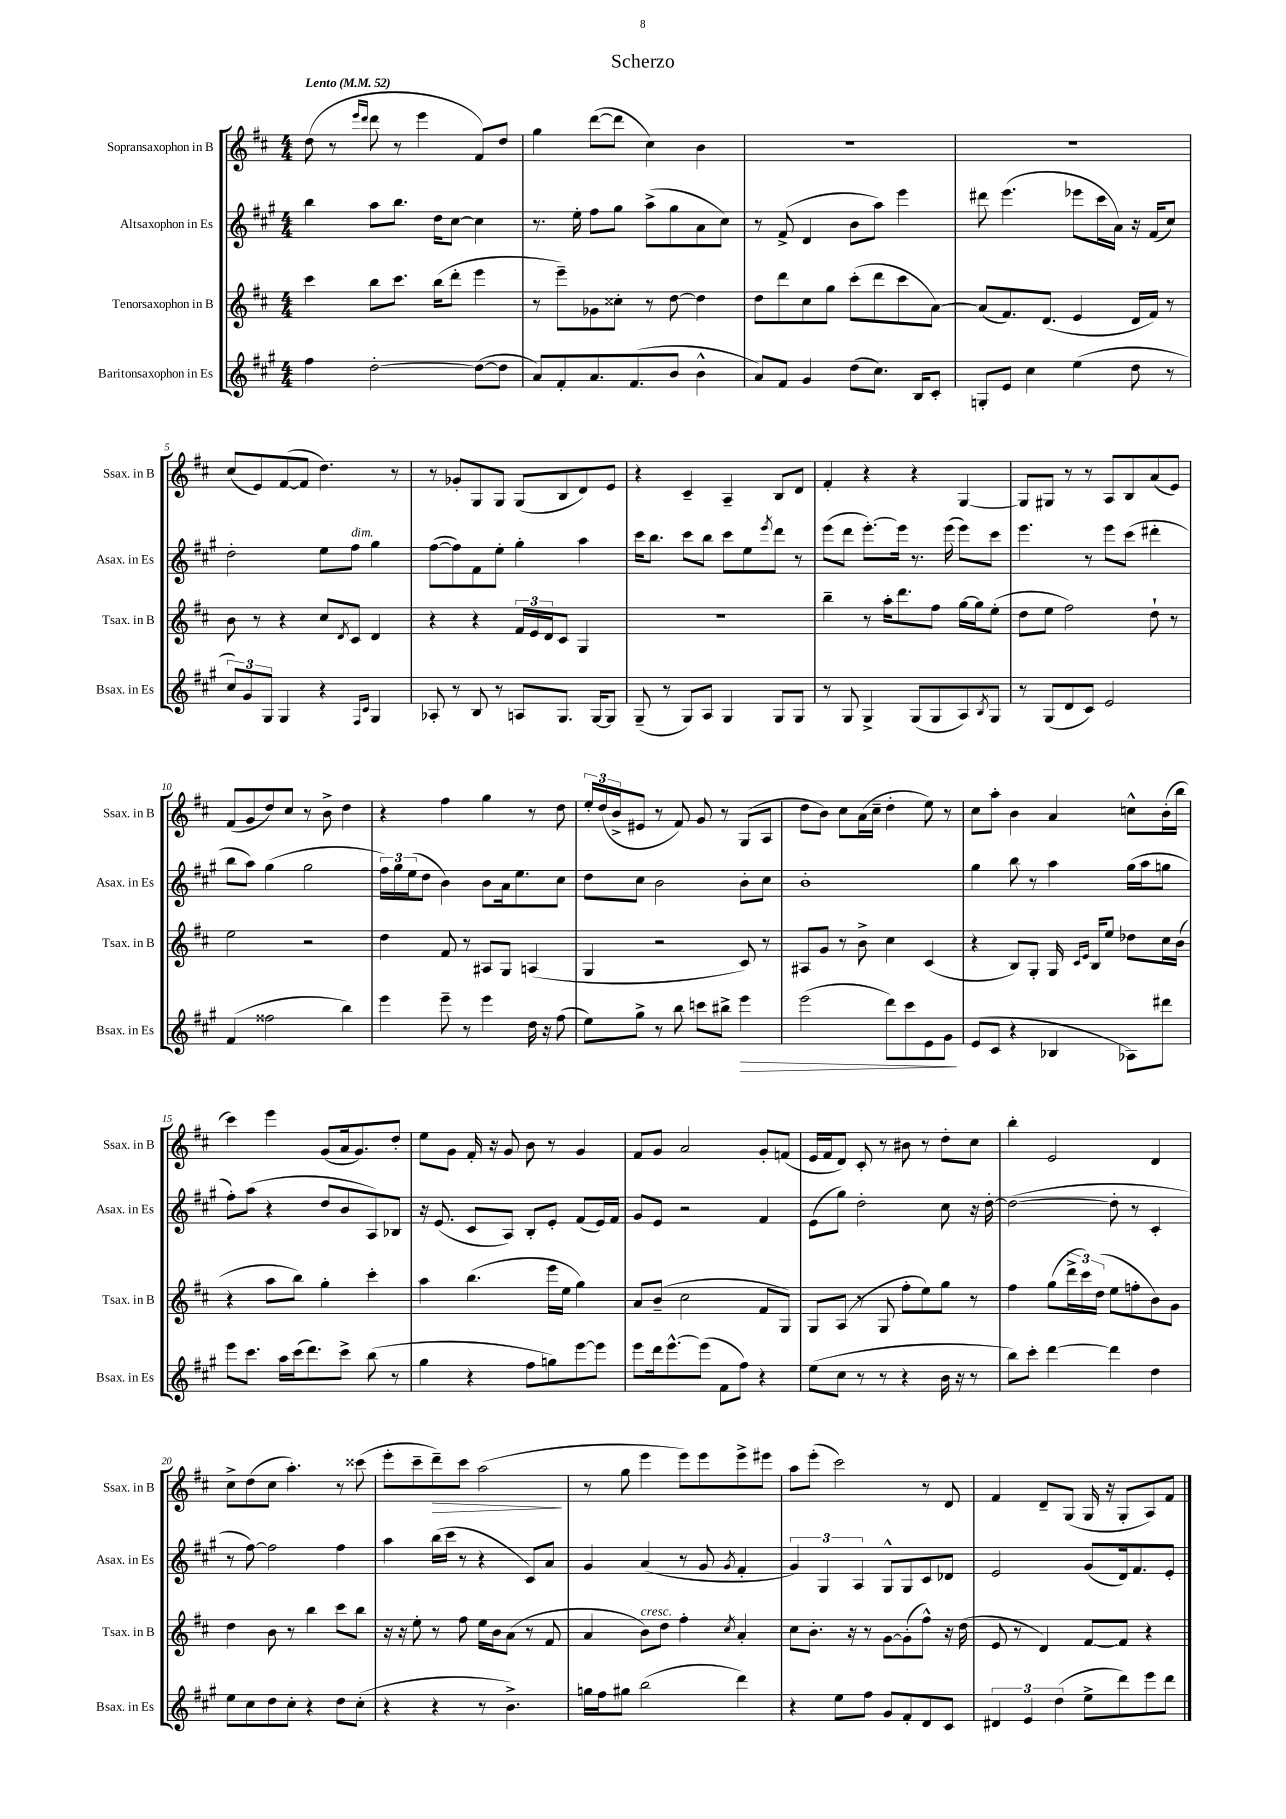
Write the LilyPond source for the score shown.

\header { title = "Scherzo" }
<<
\new StaffGroup <<
\new Staff = "s0" \with { instrumentName = "Sopransaxophon in B" shortInstrumentName = "Ssax. in B" } {
    \clef treble \key d \major \numericTimeSignature \time 4/4 \tempo "Lento" 4 = 52
    d''8( r8 \grace { e'''16 d'''16 } d'''8 r8 e'''4 fis'8) d''8 |
    g''4 d'''8~( d'''8 cis''4) b'4 |
    R1 |
    R1 |
    cis''8( e'8) fis'8~( fis'8 d''4.) r8 |
    r8 ges'8-. g8 g8 g8( b8 d'8) e'8 |
    r4 cis'4-- a4-- b8 d'8 |
    fis'4-. r4 r4 g4~ |
    g8 gis8 r8 r8 a8 b8 a'8( e'8) |
    fis'8( g'8 d''8) cis''8 r8 b'8-> d''4 |
    r4 fis''4 g''4 r8 d''8 |
    \tuplet 3/2 { e''16-. d''16( b'16-> } eis'8 r8 fis'8) g'8 r8 g8( a8 |
    d''8 b'8) cis''8 a'16( cis''16-- d''4-. e''8) r8 |
    cis''8 a''8-. b'4 a'4 c''8-^ b'16-.( b''16 |
    cis'''4) e'''4 g'8( a'16 g'8.) d''8-. |
    e''8 g'8 fis'16-. r16 g'8 b'8 r8 g'4 |
    fis'8 g'8 a'2 g'8-. f'8( |
    e'16 fis'16 d'8) cis'8-. r8 bis'8 r8 d''8-. cis''8 |
    b''4-. e'2 d'4 |
    cis''8-> d''8( cis''8 a''4.-.) r8 cisis'''8( |
    e'''8-. cis'''8-- d'''8--\>) cis'''8 a''2\!( |
    r8 g''8 e'''4 e'''8) e'''8 e'''8-> eis'''8 |
    a''8 e'''8-.( cis'''2) r8 d'8 |
    fis'4 d'8-- g8( g16 r16 g8-. a8) fis'8 \bar "|." |
}
\new Staff = "s1" \with { instrumentName = "Altsaxophon in Es" shortInstrumentName = "Asax. in Es" } {
    \clef treble \key a \major \numericTimeSignature \time 4/4
    b''4 a''8 b''8. d''16 cis''8~ cis''4 |
    r8. e''16-. fis''8 gis''8 a''8->( gis''8 a'8 cis''8) |
    r8 fis'8->( d'4 b'8 a''8) e'''4 |
    dis'''8 e'''4.( ees'''8 cis'''16 a'16) r16 fis'16( cis''8) |
    d''2-. e''8 fis''8^\markup { \italic "dim." } gis''4 |
    fis''8~( fis''8) fis'8 e''8-. gis''4-. a''4 |
    cis'''16 b''8. cis'''8 b''8 cis'''8 e''8 \acciaccatura { e'''8 } d'''8 r8 |
    e'''8( d'''8 e'''8.~-.) e'''16 r8. e'''16( e'''8) cis'''8 |
    e'''4. r8 e'''8 cis'''8( dis'''4-. |
    b''8 a''8) gis''4( gis''2 |
    \tuplet 3/2 { fis''16) gis''16 e''16( } d''8 b'4) b'8 a'16 e''8. cis''8 |
    d''8 cis''8 b'2 b'8-. cis''8 |
    b'1-. |
    gis''4 b''8 r8 a''4 gis''16( a''16 g''8 |
    fis''8-.) a''8( r4 d''8 b'8 a8) bes8 |
    r16 e'8.( cis'8 a8) b8-. e'8-. fis'8( e'16) fis'16 |
    gis'8 e'8 r2 fis'4 |
    e'8( gis''8) d''2-. cis''8 r16 d''16~-. |
    d''2~( d''8-. r8 cis'4-. |
    r8 fis''8~) fis''2 fis''4 |
    a''4 b''16( cis'''16 r8 r4 cis'8) a'8 |
    gis'4 a'4( r8 gis'8 \acciaccatura { gis'8 } fis'4-. |
    \tuplet 3/2 { gis'4) gis4 a4 } gis8-^ gis8 cis'8 des'8 |
    e'2 gis'8( d'16) fis'8. e'8-. \bar "|." |
}
\new Staff = "s2" \with { instrumentName = "Tenorsaxophon in B" shortInstrumentName = "Tsax. in B" } {
    \clef treble \key d \major \numericTimeSignature \time 4/4
    cis'''4 b''8 cis'''8. b''16( d'''8-. e'''4 |
    r8 e'''8--) ges'8 cisis''8-. r8 d''8~ d''4 |
    d''8 d'''8 cis''8 g''8 cis'''8-.( d'''8 cis'''8 a'8~) |
    a'8( fis'8.) d'8.( e'4 d'16 fis'16) r8 |
    b'8 r8 r4 cis''8 \acciaccatura { d'8 } cis'8 d'4 |
    r4 r4 \tuplet 3/2 { fis'16 e'16 d'16 } cis'8 g4 |
    R1 |
    b''4-- r8 a''16-. d'''8. fis''8 g''16~ g''16 e''8-.( |
    d''8 e''8 fis''2) d''8-! r8 |
    e''2 r2 |
    d''4 fis'8 r8 ais8 g8 a4( |
    g4 r2 cis'8) r8 |
    ais8 g'8 r8 b'8-> cis''4 cis'4( |
    r4 b8) g8-. g16 \grace { cis'16 e'16 } b16 e''8 des''8 cis''16 b'16( |
    r4 a''8 b''8) g''4-. cis'''4-. |
    a''4 b''4.( e'''16 e''16 g''4) |
    a'8 b'8--( cis''2 fis'8 g8) |
    g8 a8( r8 g8 fis''8-. e''8) g''8 r8 |
    fis''4 g''8( \tuplet 3/2 { d'''16-> cis'''16) d''16( } e''8 f''8-. b'8) g'8 |
    d''4 b'8 r8 b''4 cis'''8 b''8 |
    r16 r16 e''8-. r8 fis''8 e''16 b'16 a'8( r8 fis'8 |
    a'4 b'8^\markup { \italic "cresc." }) d''8 fis''4-. \acciaccatura { cis''8 } a'4-. |
    cis''8 b'8.-. r16 r8 g'8~ g'8-.( fis''8-^) r16 d''16( |
    e'8 r8 d'4) fis'8~ fis'8 r4 \bar "|." |
}
\new Staff = "s3" \with { instrumentName = "Baritonsaxophon in Es" shortInstrumentName = "Bsax. in Es" } {
    \clef treble \key a \major \numericTimeSignature \time 4/4
    fis''4 d''2~-. d''8~( d''8 |
    a'8) fis'8-. a'8. fis'8.( b'8 b'4-^ |
    a'8) fis'8 gis'4 d''8( cis''8.) b16 cis'8-. |
    g8-. e'8 cis''4 e''4( d''8 r8 |
    \tuplet 3/2 { cis''8) gis'8 gis8 } gis4 r4 \grace { fis16 cis'16 } gis4 |
    aes8-. r8 b8 r8 a8 gis8. gis16~ gis8 |
    gis8--( r8 gis8) a8 gis4 gis8 gis8 |
    r8 gis8 gis4-> gis8( gis8 a8) \acciaccatura { b8 } gis8 |
    r8 gis8( d'8 cis'8) e'2 |
    fis'4( fisis''2 b''4) |
    e'''4 e'''8-- r8 e'''4 d''16 r16 fis''8( |
    e''8) gis''8-> r8 b''8 c'''8 bis''8-> e'''4\> |
    e'''2( d'''8) cis'''8 e'8 gis'8\! |
    e'8( cis'8 r4 bes4 aes8) dis'''8 |
    e'''8 cis'''8. a''16 cis'''16( d'''8.) cis'''8-> b''8( r8 |
    gis''4 r4 fis''8 g''8) e'''8~ e'''8 |
    e'''8 d'''16 e'''8.~-^ e'''8( fis'8 fis''8) r4 |
    e''8( cis''8 r8 r8 r4 b'16 r16 r8 |
    b''8) cis'''8-. d'''4~ d'''4 d''4 |
    e''8 cis''8 d''8 cis''8-. r4 d''8 cis''8-.( |
    r4 r4 r8 b'4.->) |
    g''16 fis''16 gis''8 b''2( d'''4) |
    r4 e''8 fis''8 gis'8 fis'8-. d'8 cis'8 |
    \tuplet 3/2 { dis'4 e'4 d''4( } e''8-> d'''8) e'''8 d'''8 \bar "|." |
}
>>
>>
